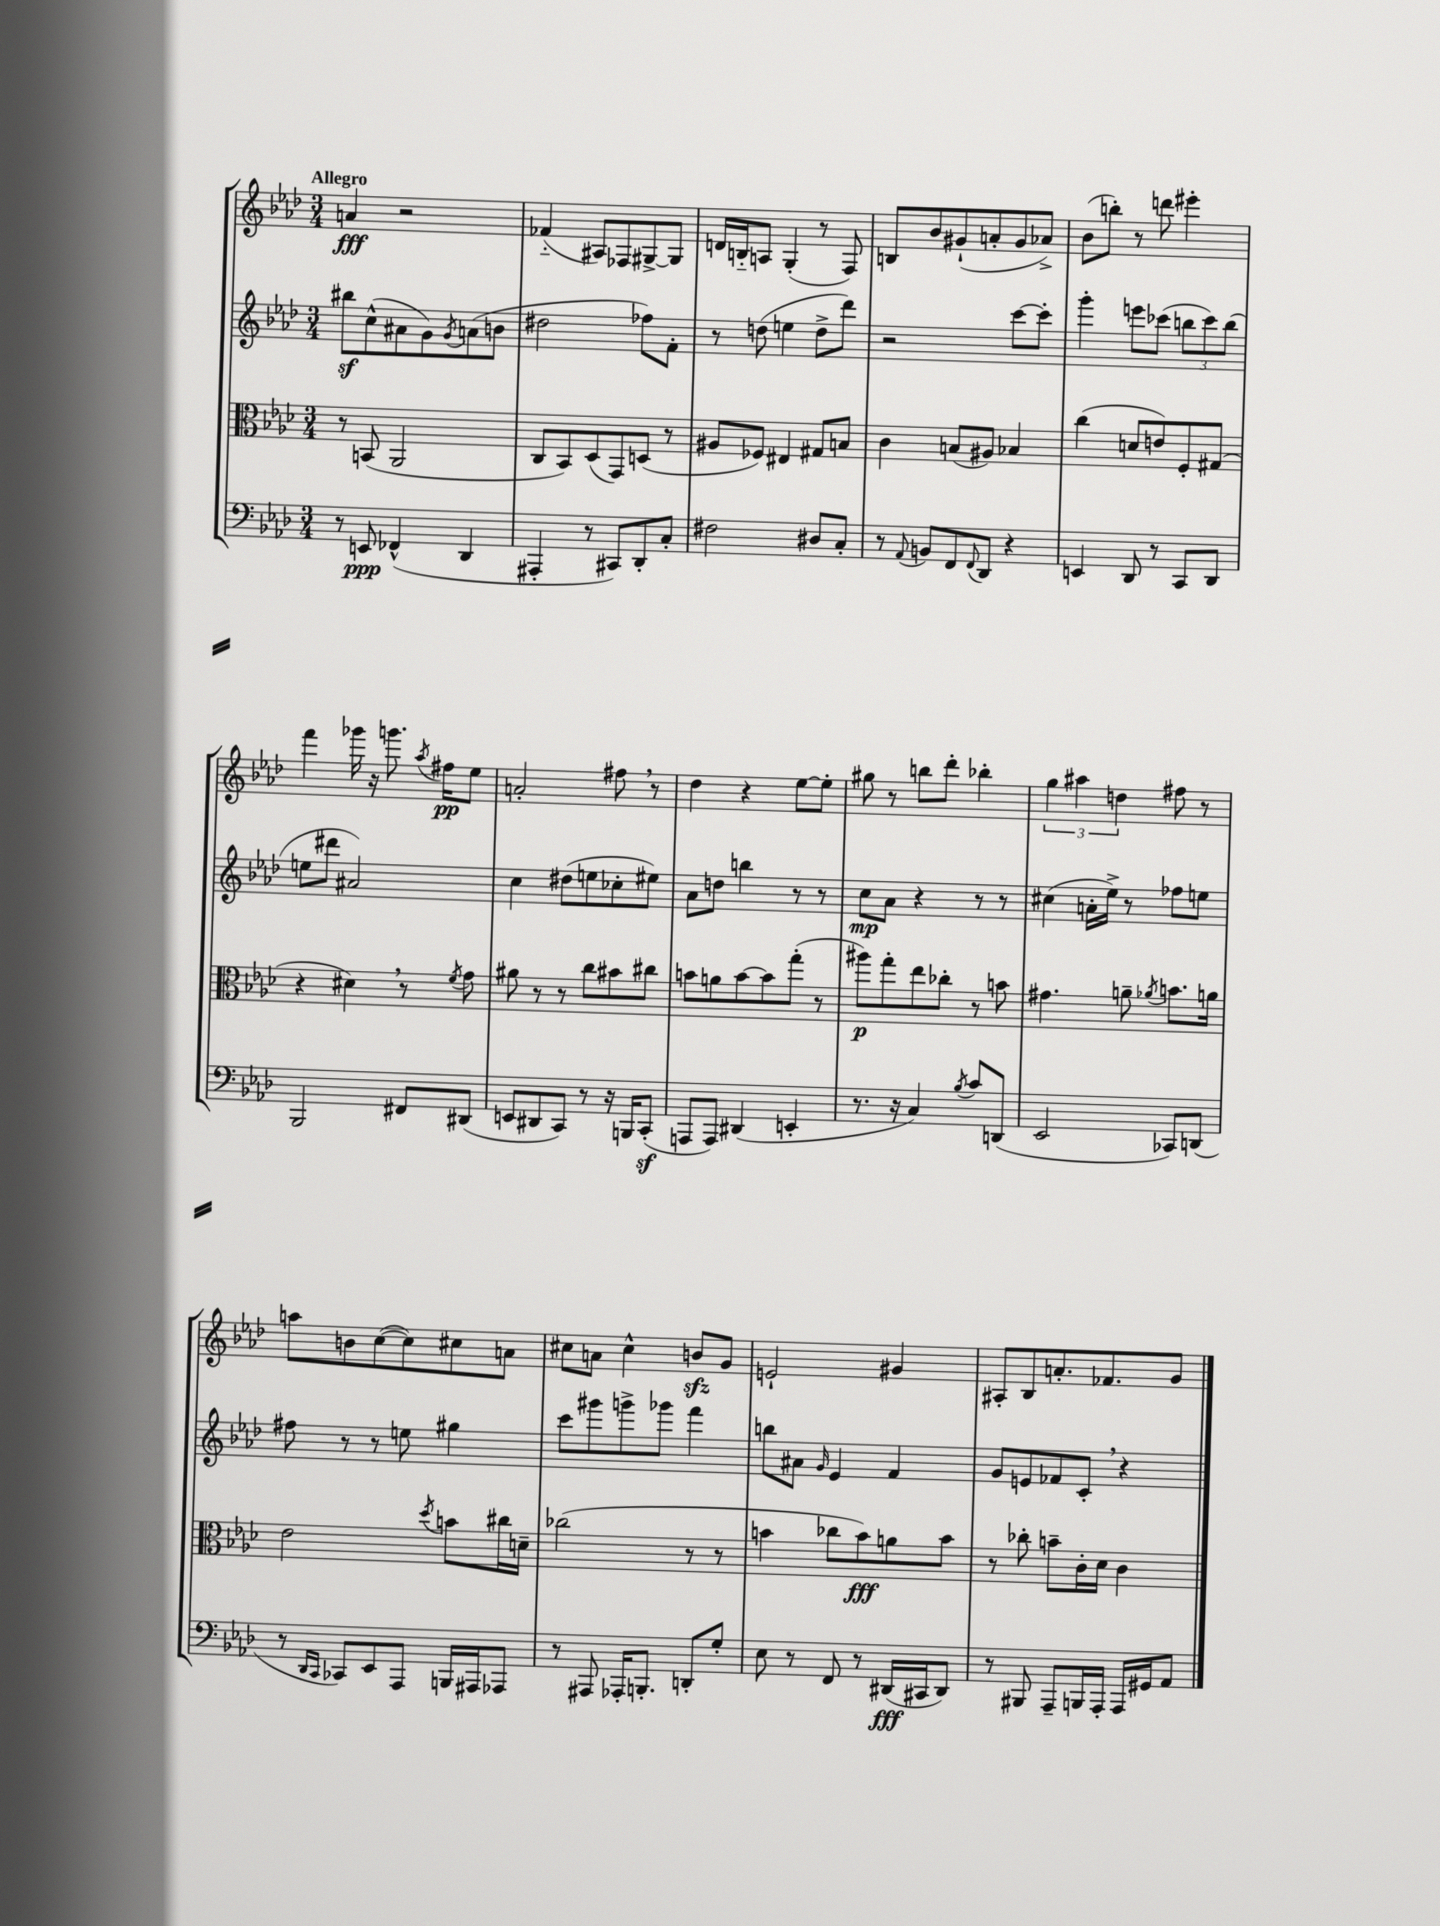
<<
\new StaffGroup <<
\new Staff = "s0" {
    \clef treble \key aes \major \numericTimeSignature \time 3/4 \tempo "Allegro"
    a'4\fff r2 |
    fes'4-_( ais8) fes8 gis8~-> gis8 |
    d'16 b16-_ a8 g4-.( r8 f8) |
    b8 bes'8 gis'8-!( a'8-. gis'8 aes'8->) |
    bes'8( b''8-.) r8 d'''8 eis'''4-. |
    f'''4 ges'''16 r16 g'''8. \acciaccatura { aes''8 } fis''16\pp ees''8 |
    a'2-. fis''8 \breathe r8 |
    des''4 r4 ees''8~ ees''8-. |
    gis''8 r8 b''8 des'''8-. bes''4-. |
    \tuplet 3/2 { g''4 ais''4 d''4 } fis''8 r8 |
    a''8 b'8 c''8~( c''8) cis''8 a'8 |
    cis''8 a'8 cis''4-^ b'8\sfz g'8 |
    e'2-! gis'4 |
    ais8-. bes8 a'8.-. fes'8. g'8 \bar "|." |
}
\new Staff = "s1" {
    \clef treble \key aes \major \numericTimeSignature \time 3/4
    bis''8\sf c''8-^( ais'8 g'8) \acciaccatura { g'8 } a'8( b'8 |
    dis''2 fes''8) f'8-. |
    r8 d''8( e''4 d''8-> des'''8) |
    r2 c'''8~ c'''8-. |
    g'''4-. e'''8 ces'''8( \tuplet 3/2 { b''8 ces'''8) b''8( } |
    e''8 dis'''8 ais'2) |
    c''4 dis''8( e''8 ces''8-. eis''8) |
    aes'8 d''8 b''4 r8 r8 |
    c''8\mp aes'8 r4 r8 r8 |
    cis''4( a'16-. ees''16->) r8 fes''8 e''8 |
    fis''8 r8 r8 e''8 gis''4 |
    c'''8 gis'''8 g'''8-> ges'''8 f'''4 |
    b''8 ais'8 \grace { g'16 } ees'4 f'4 |
    g'8 e'8 fes'8 c'8-. \breathe r4 \bar "|." |
}
\new Staff = "s2" {
    \clef alto \key aes \major \numericTimeSignature \time 3/4
    r8 b,8( aes,2 |
    c8 bes,8) des8( g,8) d8( r8 |
    ais8 fes8) eis4 gis8 b8 |
    c'4 b8( ais8) bes4 |
    c''4( d'8 e'8) f8-. gis8( |
    r4 dis'4) \breathe r8 \acciaccatura { f'8 } g'8 |
    ais'8 r8 r8 c''8 bis'8 cis''8 |
    b'8 a'8 b'8~ b'8 g''8-.( r8 |
    ais''8\p) g''8-. ees''8 ces''8-. r8 b'8 |
    gis'4. a'8-- \acciaccatura { aes'8 } b'8. a'16 |
    ees'2 \acciaccatura { des''8 } b'8 cis''16 d'16-- |
    ces''2( r8 r8 |
    b'4 ces''8 b'8\fff) a'8 b'8 |
    r8 ces''8-. b'8-- c'16-. des'16 c'4 \bar "|." |
}
\new Staff = "s3" {
    \clef bass \key aes \major \numericTimeSignature \time 3/4
    r8 e,8\ppp fes,4-^( des,4 |
    ais,,4-. r8 cis,8) des,8-. c8-. |
    fis2 dis8 c8-. |
    r8 \appoggiatura { aes,8 } b,8 f,8 \appoggiatura { f,8 } des,8 r4 |
    e,4 des,8 r8 c,8 des,8 |
    bes,,2 fis,8 dis,8( |
    e,8 dis,8 c,8) r8 r16 b,,16 c,8-.\sf( |
    a,,8 a,,8) dis,4( e,4-. |
    r8. r16 c4) \acciaccatura { bes8 } c'8 d,8( |
    ees,2 ces,8) d,8( |
    r8 \grace { des,16 c,16 } ces,8) ees,8 aes,,8 b,,16 ais,,16 aes,,8 |
    r8 ais,,8 aes,,16-. b,,8.-. d,8-. g8-. |
    ees8 r8 f,8 r8 dis,16\fff( cis,16 dis,8) |
    r8 bis,,8 aes,,8-- b,,16 aes,,16-. aes,,16 gis,16 aes,8 \bar "|." |
}
>>
>>
\layout { \context { \Score \remove "Bar_number_engraver" } }
